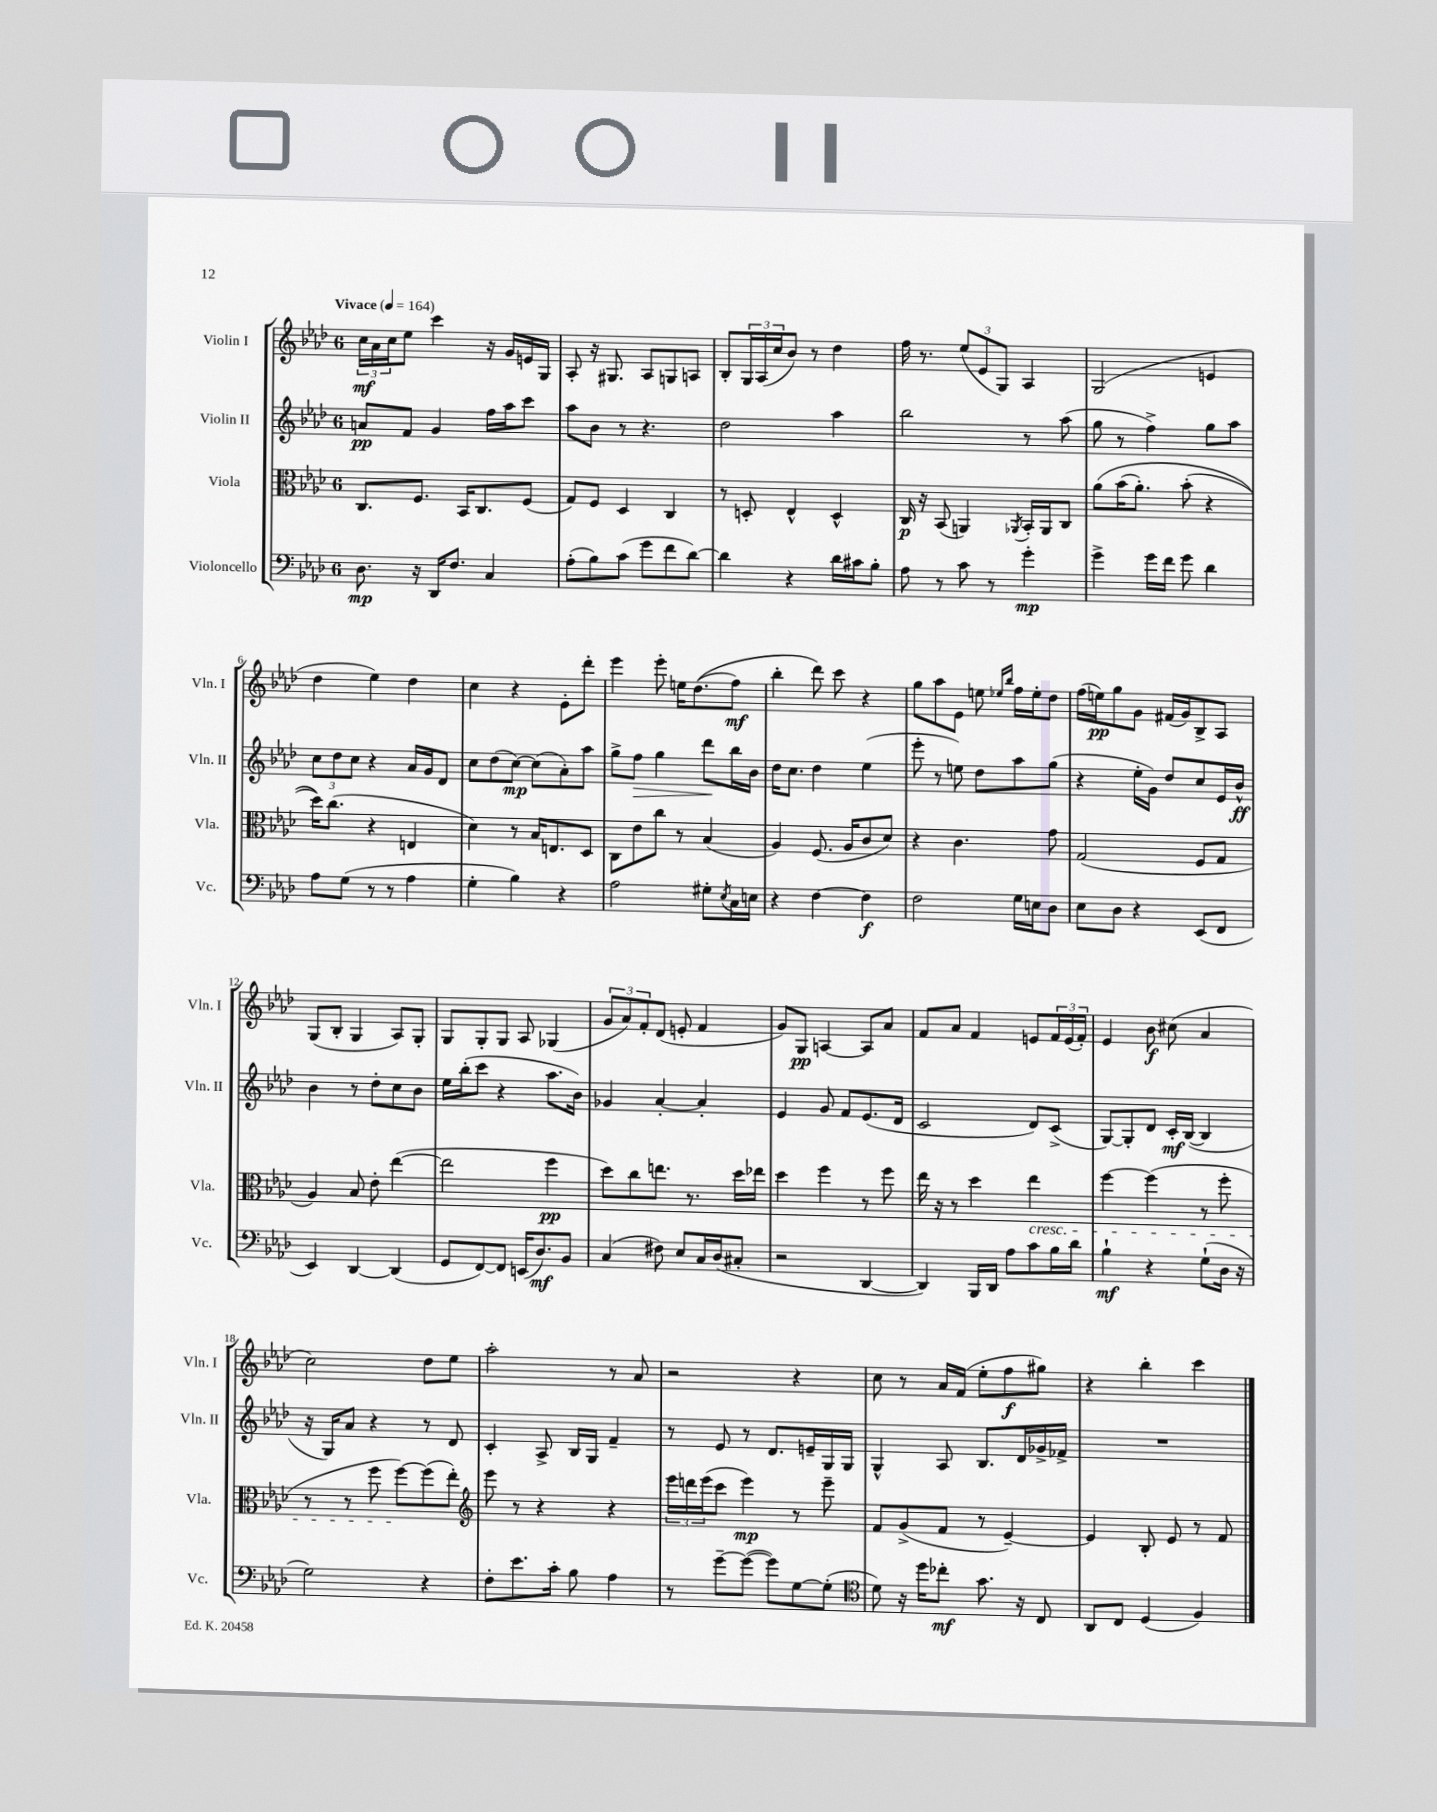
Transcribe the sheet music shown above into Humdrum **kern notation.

**kern	**kern	**kern	**kern
*staff4	*staff3	*staff2	*staff1
*clefF4	*clefC3	*clefG2	*clefG2
*k[b-e-a-d-]	*k[b-e-a-d-]	*k[b-e-a-d-]	*k[b-e-a-d-]
*M6/8	*M6/8	*M6/8	*M6/8
*MM164	*MM164	*MM164	*MM164
8.D-	8.C	8a	24cc
.	.	.	24a-
.	.	.	24cc
.	.	8f	8ee-
16r	8.F	.	.
16DD-	.	4g	4ccc
8.F	.	.	.
.	16BB-	.	.
.	8.C	.	.
4C	.	16ff	16r
.	.	16aa-	16g
.	(8F	8ccc	16e
.	.	.	16G
=	=	=	=
(8A-'	8G)	8aa-	8A-'
8B-)	8F	8b-	16r
.	.	.	8.G#
(8c	4D-	8r	.
8g	.	4.r	8A-
8f	4C	.	8G
[8d-)	.	.	8A
=	=	=	=
4d-]	8r	2dd-	8B-'
.	8D'	.	24G
.	.	.	(24A-
.	.	.	24cc
4r	4E-^^	.	8b-)
.	.	.	8r
16d-	4D^^	4aa-	4dd-
16c#	.	.	.
8B-'	.	.	.
=	=	=	=
8A-	16C	2bb-	16ff
.	16r	.	8.r
8r	(8BB-	.	.
8c	4AA)	.	(12ee-
.	.	.	12e-
8r	.	.	.
.	.	.	12G)
.	8qAA-	.	.
4g'	16BB-'	8r	4A-
.	16AA-	.	.
.	8C	(8aa-	.
=	=	=	=
4g^	&(8a-	8gg	(2G
.	(16b-	8r	.
.	8.a-')	.	.
16g	.	4ff^)	.
16f	.	.	.
8g	(8b-'	.	.
4d-	4r	8gg	4e
.	.	8aa-	.
=	=	=	=
8A-	16dd-)&)	12cc	4dd-
.	(8.cc	.	.
.	.	12dd-	.
(8G	.	.	.
.	.	12cc	.
8r	4r	4r	4ee-)
8r	.	.	.
4A-	4E	16a-	4dd-
.	.	16g	.
.	.	8d-	.
=	=	=	=
4G'	4d-)	8cc	4cc
.	.	(8dd-	.
4B-)	8r	[8cc)	4r
.	16B-	(8cc]	.
.	8.E	.	.
4r	.	8a-')	8e-'
.	8D-	8aa-	8ddd-'
=	=	=	=
2A-	8C	8gg^	4eee-
.	8e-	8ff	.
.	8cc	4gg	8eee-'
.	8r	.	16ee
.	.	.	&((8.dd-
8G#'	(4B-	8ddd-	.
8qE-	.	.	.
16C	.	16bb-	8ff)
16E	.	16b-	.
=	=	=	=
4r	4A-)	16dd-	4bb-'
.	.	8.cc	.
[4F	(8.F	4dd-	8ddd-&)
.	.	.	8ccc
.	16A-	.	.
4F]	8c	(4ee-	4r
.	8d-)	.	.
=	=	=	=
2F	4r	8eee-'	8gg
.	.	8r	8aa-
.	4.c	8ee)	8e-
.	.	8dd-	8ee
.	.	.	16qqee-
.	.	.	16qqbb-
16G	.	8aa-	16ff
16E	.	.	16ee-'
8D-	8g	(8gg	8dd-
=	=	=	=
8E-	(2G	4r	(16ff
.	.	.	16ee)
8D-	.	.	8gg
4r	.	16ee-'	8g
.	.	16g)	.
.	.	8dd-	(16f#
.	.	.	16g)
(8EE-	8F	8cc	8B-^
8FF	8G	16e-	8A-
.	.	16b-^^	.
=	=	=	=
4EE-)	4A-)	4b-	(8G
.	.	.	8B-'
[4DD-	8B-	8r	4G
.	8e-'	8dd-'	.
(4DD-]	([4ee-	8cc	8A-)
.	.	8b-	8G'
=	=	=	=
8GG	2ee-]	16ee-	8G
.	.	(16bb-'	.
[8FF)	.	8ccc	8G'
8FF]	.	4r	8G
(16EE	.	.	8A-
8.D-)	.	.	.
.	4ff	8.aa-	(4G-
8BB-	.	.	.
.	.	16b-)	.
=	=	=	=
(4C	8dd-)	4g-	12g
.	.	.	12a-)
.	8cc	.	.
.	.	.	12f'
8F#)	8.ee	[4a-'	(8d-
8E-	.	.	8e'
.	8.r	.	.
16C	.	4a-']	4f
(16D-	.	.	.
8C#'	16dd-	.	.
.	16ee-	.	.
=	=	=	=
2r	4dd-	4e-	8g)
.	.	.	8G
.	4ff	8g	[4A
.	.	8f	.
[4DD-	8r	(8.e-	8A]
.	8ff	.	8a-
.	.	16d-	.
=	=	=	=
4DD-])	16ee-	2c	8f
.	16r	.	.
.	8r	.	8a-
16BBB-	4dd-	.	4f
16DD-	.	.	.
8A-	.	.	.
8c	4ee-	8d-)	8e
16B-	.	(8c^	24f
.	.	.	(24e
16d-	.	.	.
.	.	.	24f')
=	=	=	=
4B-`	[4ff	[8G)	4e-
.	.	8G']	.
4r	(4ff]	8d-	8b-
.	.	16c'	(8cc#
.	.	([16B-	.
(8G`	8r	4B-]	4a-
16D-	8ff'	.	.
16r	.	.	.
=	=	=	=
2G)	8r	16r	2cc)
.	.	16G)	.
.	8r	8a-	.
.	8ff	4r	.
.	[8ff)	.	.
4r	(8ff]	8r	8dd-
.	8ee-')	8d-	8ee-
=	=	=	=
*	*clefG2	*	*
8F'	8eee-	4c'	2aa-'
8.e-	8r	.	.
.	4r	8A-^	.
16c'	.	.	.
8B-	.	16B-	.
.	.	16G	.
4A-	4r	4f~	8r
.	.	.	8a-
=	=	=	=
8r	24eee-	8r	2r
.	24ddd	.	.
.	(24eee-	.	.
[8g~	8ccc	8e-	.
(8g_	4eee-)	8r	.
8g])	.	8.d-	.
[8G	8r	.	4r
.	.	16e~	.
(8G']	8eee-~	16G	.
.	.	16G	.
=	=	=	=
*clefC4	*	*	*
8d-)	8f	4G^^	8cc
16r	(8g^	.	8r
16dd-	.	.	.
8cc-'	8f	8A-	16a-
.	.	.	(16f
8.g	8r	8.B-	8ee-'
.	[4e-~)	.	8ff
16r	.	16d-	.
8C	.	16g-^	8gg#)
.	.	16f-^	.
=	=	=	=
8AA-	4e-]	2.r	4r
8C	.	.	.
(4D-	8B-'	.	4bb-'
.	8e-	.	.
4F)	8r	.	4ccc
.	8f	.	.
==	==	==	==
*-	*-	*-	*-
